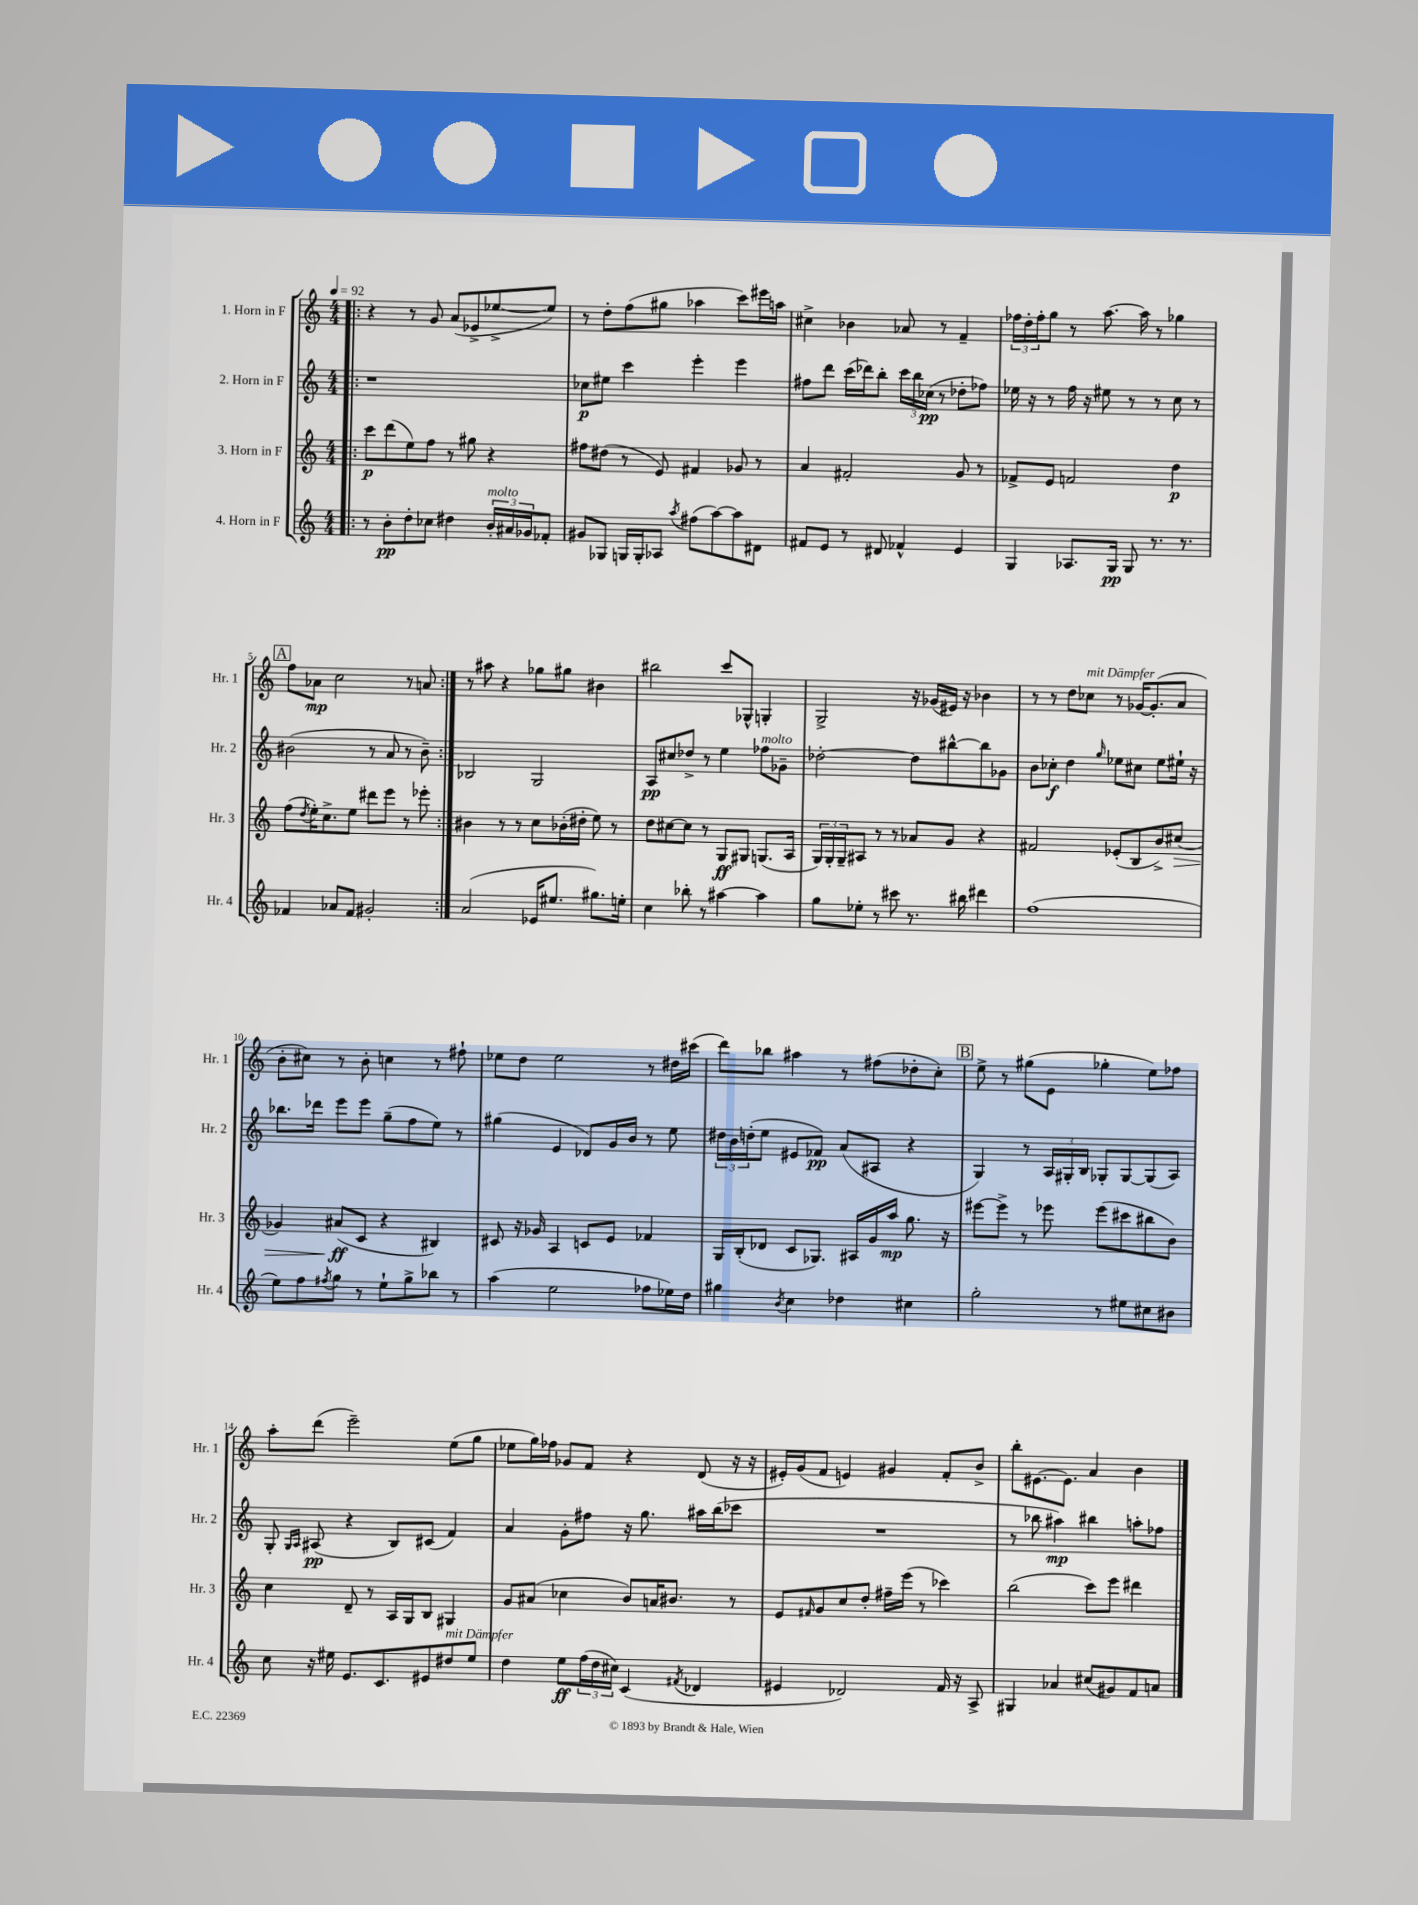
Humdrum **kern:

**kern	**dynam	**kern	**dynam	**kern	**dynam	**kern	**dynam
*part4	*part4	*part3	*part3	*part2	*part2	*part1	*part1
*staff4	*staff4	*staff3	*staff3	*staff2	*staff2	*staff1	*staff1
*I"4. Horn in F	*	*I"3. Horn in F	*	*I"2. Horn in F	*	*I"1. Horn in F	*
*I'Hr. 4	*	*I'Hr. 3	*	*I'Hr. 2	*	*I'Hr. 1	*
*clefG2	*	*clefG2	*	*clefG2	*	*clefG2	*
*k[]	*	*k[]	*	*k[]	*	*k[]	*
*M4/4	*	*M4/4	*	*M4/4	*	*M4/4	*
*MM92	*	*MM92	*	*MM92	*	*MM92	*
=1!|:	=1!|:	=1!|:	=1!|:	=1!|:	=1!|:	=1!|:	=1!|:
8r	.	8ccc\L	p	1r	.	4r	.
8b'\L	pp	(8ddd\	.	.	.	.	.
8dd'\	.	8ee\)	.	.	.	8r	.
8cc-X\J	.	8ff\J	.	.	.	8g/	.
4dd#X\	.	8r	.	.	.	(8a/L	.
.	.	8gg#X\	.	.	.	8e-X^/	.
!LO:TX:a:i:t=molto	!	!	!	!	!	!	!
24b'/LL	.	4r	.	.	.	[8ee-X^/	.
24a#X/	.	.	.	.	.	.	.
24g-X/J	.	.	.	.	.	.	.
8f-X'/J	.	.	.	.	.	8ee-/J])	.
=2	=2	=2	=2	=2	=2	=2	=2
8g#X/L	.	8ff#X\L	.	8cc-X\L	p	8r	.
8G-X/J	.	(8dd#X\J	.	8ee#X\J	.	8dd'\L	.
16Gn/LL	.	8r	.	4ccc\	.	(8ff\	.
16G'/J	.	.	.	.	.	.	.
8A-X/J	.	8e/)	.	.	.	8gg#X\J	.
8qaa/	.	.	.	.	.	.	.
(8ff#X\L	.	4f#X/	.	4eee'\	.	4aa-X\	.
[8aa\)	.	.	.	.	.	.	.
8aa\]	.	8g-X/	.	4eee\	.	8ccc\L)	.
8d#X\J	.	8r	.	.	.	16eee#X\L	.
.	.	.	.	.	.	16aan\JJ	.
=3	=3	=3	=3	=3	=3	=3	=3
8f#X/L	.	4a/	.	8ff#X\L	.	4cc#X^\	.
8e/J	.	.	.	8ddd\J	.	.	.
8r	.	2f#X'/	.	(16ccc\LL	.	4b-X\	.
.	.	.	.	16ddd-X\J)	.	.	.
8d#X/	.	.	.	8bb'\J	.	.	.
4f-X^^/	.	.	.	24ccc\LL	.	8a-X/	.
.	.	.	.	24bb\	.	.	.
.	.	.	.	(24cc-X\JJ	pp	.	.
.	.	.	.	8r	.	8r	.
4e/	.	8g/	.	8dd-X'\L	.	4f~/	.
.	.	8r	.	8ff-X\J)	.	.	.
=4	=4	=4	=4	=4	=4	=4	=4
4G/	.	8f-X^/L	.	16ee-X\	.	24ff-X\LL	.
.	.	.	.	.	.	24dd'\	.
.	.	.	.	16r	.	.	.
.	.	.	.	.	.	24ff-'\J	.
.	.	8e/J	.	8r	.	8gg\J	.
8.A-X/L	.	2fn/	.	16ff\	.	8r	.
.	.	.	.	16r	.	.	.
.	.	.	.	8ee#X\	.	[8.aa\	.
16G/Jk	pp	.	.	.	.	.	.
8G/	.	.	.	8r	.	.	.
.	.	.	.	.	.	16aa\]	.
8.r	.	.	.	8r	.	8r	.
.	.	4dd\	p	8cc\	.	4gg-X\	.
8.r	.	.	.	.	.	.	.
.	.	.	.	8r	.	.	.
!!LO:LB:g=z
!!LO:REH:place=s1:t=A
=5	=5	=5	=5	=5	=5	=5	=5
4f-X/	.	(8ff\L	.	(2b#X\	.	8ff\L	.
.	.	8qdd/	.	.	.	.	.
.	.	16ee'\K)	.	.	.	8a-X\J	mp
.	.	8.cc^\	.	.	.	.	.
8a-X/L	.	.	.	.	.	2cc\	.
8f-/J	.	8ee\J	.	.	.	.	.
2g#X'/	.	8ddd#X\L	.	8r	.	.	.
.	.	8eee\J	.	8a/	.	.	.
.	.	8r	.	8r	.	8r	.
.	.	8eee-X'\	.	8b#~\)	.	8an/	.
=6:|!	=6:|!	=6:|!	=6:|!	=6:|!	=6:|!	=6:|!	=6:|!
(2a/	.	4b#X\	.	2B-X/	.	8r	.
.	.	.	.	.	.	8aa#X\	.
.	.	8r	.	.	.	4r	.
.	.	8r	.	.	.	.	.
16e-X/KL	.	8cc\L	.	2G/	.	8gg-X\L	.
8.ee#X/J	.	.	.	.	.	.	.
.	.	(16b-X'\L	.	.	.	8gg#X\J	.
.	.	16dd#X'\JJ	.	.	.	.	.
8.gg#X\L)	.	8ee\)	.	.	.	4b#X\	.
.	.	8r	.	.	.	.	.
16een'\Jk	.	.	.	.	.	.	.
=7	=7	=7	=7	=7	=7	=7	=7
4cc\	.	8dd\L	.	8A/L	pp	2bb#X\	.
.	.	[8cc#X\	.	8cc#X/	.	.	.
8bb-X'\	.	8cc#\J]	.	8dd-X^/J	.	.	.
8r	.	8r	.	8r	.	.	.
[4aa#X\	.	8G/L	ff	4ee\	.	8ccc/L	.
.	.	8G#X/J	.	.	.	8G-X^^/J	.
!	!	!	!	!LO:TX:a:i:t=molto	!	!	!
4aa#\]	.	(8.Gn/L	.	8ff-X\L	.	4Gn'/	.
.	.	.	.	8g-X~\J	.	.	.
.	.	16A/Jk	.	.	.	.	.
=8	=8	=8	=8	=8	=8	=8	=8
8gg\L	.	24G/LL)	.	[2dd-X'\	.	2G^/	.
.	.	24G'/	.	.	.	.	.
.	.	24G~/J	.	.	.	.	.
8ee-X'\J	.	8A#X/J	.	.	.	.	.
8r	.	8r	.	.	.	.	.
8ccc#X\	.	8r	.	.	.	.	.
8.r	.	8a-X/L	.	8dd-\L]	.	16r	.
.	.	.	.	.	.	(16g-X/LL	.
.	.	8g/J	.	[8bb#X^^\	.	16e#X/JJ)	.
16bb#X\	.	.	.	.	.	16r	.
4ddd#X\	.	4r	.	8bb#\]	.	4b-X\	.
.	.	.	.	8g-X\J	.	.	.
=9	=9	=9	=9	=9	=9	=9	=9
(1ff	.	2f#X/	.	8b\L	.	8r	.
.	.	.	.	8cc-X'\J	f	8r	.
.	.	.	.	4dd\	.	8dd\L	.
!	!	!	!	!	!	!LO:TX:a:i:t=mit Dämpfer	!
.	.	.	.	.	.	8cc-X\J	.
.	.	.	.	16qqgg/	.	.	.
.	.	(8e-X'/L	.	8ee-X\L	.	8r	.
.	.	8B/	.	8cc#X\J	.	[16g-X/KL	.
.	.	.	.	.	.	(8.g-'/]	.
.	.	8b^/)	.	8ee-\L	.	.	.
!	!	!	!LO:HP:b	!	!	!	!
.	.	(8cc#X/J	>	16ee#X`\Jk	.	8a/J	.
.	.	.	.	16r	.	.	.
!!LO:LB:g=z
=10	=10	=10	=10	=10	=10	=10	=10
8ee\L)	.	4g-X/)	.	8.bb-X\L	.	8b'\L	.
8ff\	.	.	.	.	.	8cc#X\J)	.
.	.	.	.	16ddd-X\Jk	.	.	.
8qff#X/	.	.	.	.	.	.	.
8gg\J	.	(8a#X/L	ff	8eee\L	.	8r	.
8r	.	8c/J	]	8eee\J	.	8b'\	.
8ee`\L	.	4r	.	(8gg~\L	.	4ccn\	.
8gg^\	.	.	.	8ff\	.	.	.
8bb-X\J	.	4B#X/)	.	8ee\J)	.	8r	.
8r	.	.	.	8r	.	8ff#X`\	.
=11	=11	=11	=11	=11	=11	=11	=11
(4aa\	.	8c#X/	.	(4gg#X\	.	8ee-X\L	.
.	.	16r	.	.	.	8dd\J	.
.	.	16g-X/	.	.	.	.	.
2ee\	.	4A/	.	4e/	.	2ee-\	.
.	.	8cn/L	.	8d-X/L)	.	.	.
.	.	8e/J	.	16g/L	.	.	.
.	.	.	.	16b/JJ	.	.	.
8ff-X\L	.	4f-X/	.	8r	.	8r	.
16ee-X\L)	.	.	.	8ee\	.	16dd#X\LL	.
16dd\JJ	.	.	.	.	.	(16ccc#X\JJ	.
=12	=12	=12	=12	=12	=12	=12	=12
4gg#X\	.	16G/LL	.	24dd#X\LL	.	8ddd\L)	.
.	.	.	.	24b\	.	.	.
.	.	(16B'/J	.	.	.	.	.
.	.	.	.	(24ddn'\J	.	.	.
.	.	8d-X/J	.	8ee\J	.	8bb-X\J	.
8qb/	.	.	.	.	.	.	.
4cc\	.	8c/L	.	8e#X/L	.	4aa#X\	.
.	.	8.G-X/J)	.	8f-X/J)	pp	.	.
4dd-X\	.	.	.	(8a/L	.	8r	.
.	.	16A#X/LL	.	.	.	.	.
.	.	16g/	.	8A#X/J	.	(8ff#X\L	.
.	.	16aa/JJ	mp	.	.	.	.
4cc#X\	.	8.gg\	.	4r	.	8dd-X'\	.
.	.	.	.	.	.	8cc'\J)	.
.	.	16r	.	.	.	.	.
!!LO:REH:place=s1:t=B
=13	=13	=13	=13	=13	=13	=13	=13
2gg'\	.	[8eee#X\L	.	4G/)	.	8ee^\	.
.	.	8eee#^\J]	.	.	.	8r	.
.	.	8r	.	8r	.	(8gg#X\L	.
.	.	8eee-X\	.	24A/LL	.	8e\J	.
.	.	.	.	24G#X'/	.	.	.
.	.	.	.	24B/JJ	.	.	.
8r	.	(8eee-\L	.	8G-X'/L	.	4gg-X'\	.
8ee#X\L	.	8ccc#X\	.	[8G-/	.	.	.
8cc#X\	.	8bb#X\	.	(8G-/]	.	8ee\L)	.
8b#X\J	.	8b\J)	.	8A/J)	.	8ff-X\J	.
!!LO:LB:g=z
=14	=14	=14	=14	=14	=14	=14	=14
8cc\	.	4cc\	.	8G'/	.	8aa'\L	.
.	.	.	.	16qqG/LL	.	.	.
.	.	.	.	16qqA/JJ	.	.	.
16r	.	.	.	(8A#X/	pp	(8ddd\J	.
16ee#X\	.	.	.	.	.	.	.
8.e/L	.	8d~/	.	4r	.	2eee~\)	.
.	.	8r	.	.	.	.	.
8.c/	.	.	.	.	.	.	.
.	.	16A/LL	.	8B/L)	.	.	.
.	.	16G/J	.	.	.	.	.
8e#X/	.	8B/J	.	(8c#X/J	.	.	.
!LO:TX:a:i:t=mit Dämpfer	!	!	!	!	!	!	!
8dd#X/	.	4G#X/	.	4f/)	.	(8ee\L	.
8ee#/J	.	.	.	.	.	8gg\J	.
=15	=15	=15	=15	=15	=15	=15	=15
4dd\	.	8g/L	.	4a/	.	8ee-X\L	.
.	.	(8a#X/J	.	.	.	16gg\L)	.
.	.	.	.	.	.	16ff-X\JJ	.
8ee\L	ff	4cc-X\	.	8g'\L	.	8g-X/L	.
(24ff\L	.	.	.	8ff#X\J	.	8f/J	.
24dd\	.	.	.	.	.	.	.
24cc#X\JJ)	.	.	.	.	.	.	.
(4c/	.	8b/L)	.	16r	.	4r	.
.	.	.	.	8.gg\	.	.	.
.	.	16an/K	.	.	.	.	.
.	.	8.b#X/J	.	.	.	.	.
8qf#X/	.	.	.	.	.	.	.
4d-X/	.	.	.	16aa#X\LL	.	(8d/	.
.	.	.	.	(16bb\J	.	.	.
.	.	8r	.	8ccc-X\J	.	16r	.
.	.	.	.	.	.	16r	.
=16	=16	=16	=16	=16	=16	=16	=16
4e#X/	.	8e/L	.	1r	.	16e#X'/LL)	.
.	.	.	.	.	.	(16g/J	.
.	.	16qqf#X/	.	.	.	.	.
.	.	8g/	.	.	.	8f/J	.
2d-X/)	.	8cc/	.	.	.	4en/)	.
.	.	8dd'/J	.	.	.	.	.
.	.	16ff#X~\LL	.	.	.	4g#X/	.
.	.	(16eee\JJ	.	.	.	.	.
.	.	8r	.	.	.	.	.
16f/	.	4ccc-X\)	.	.	.	8f'/L	.
16r	.	.	.	.	.	.	.
8A^/	.	.	.	.	.	8b^/J	.
=17	=17	=17	=17	=17	=17	=17	=17
4G#X/	.	(2bb\	.	8r	.	8bb'\L	.
.	.	.	.	8bb-X\	.	[8.e#X\	.
4a-X/	.	.	.	4aa#X\)	mp	.	.
.	.	.	.	.	.	8.e#\J]	.
(8cc#X/L	.	8ccc\L)	.	4bb#X\	.	4a/	.
8g#X/)	.	8eee\J	.	.	.	.	.
8f/	.	4ddd#X\	.	8aan'\L	.	4b\	.
8an/J	.	.	.	8ff-X\J	.	.	.
==	==	==	==	==	==	==	==
*-	*-	*-	*-	*-	*-	*-	*-
